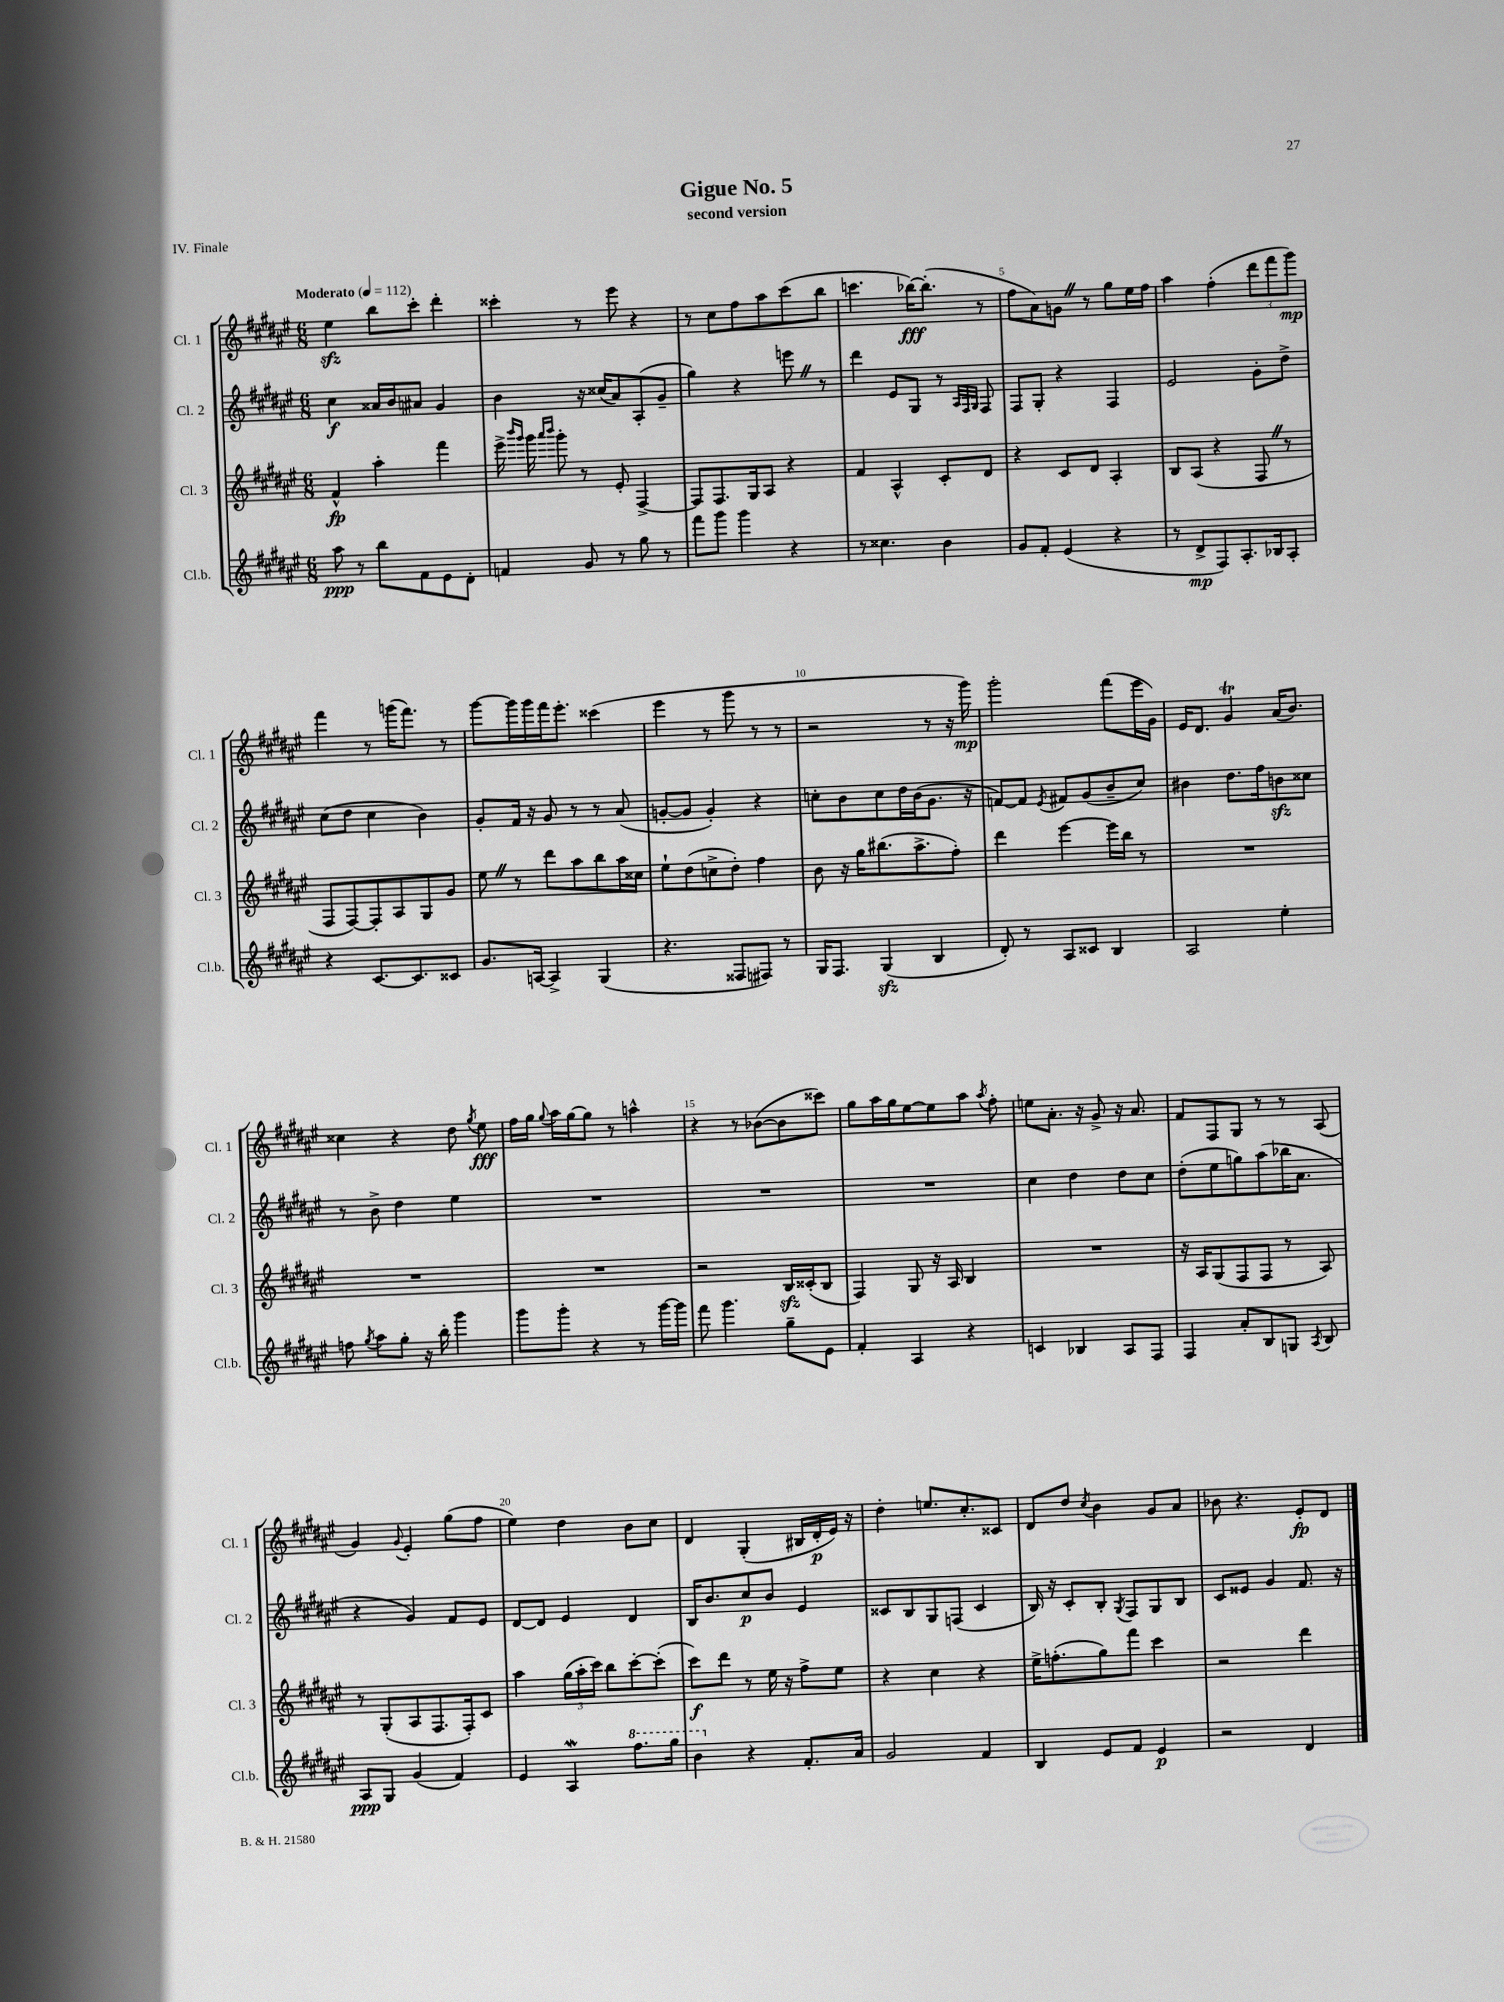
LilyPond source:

\header { title = "Gigue No. 5" subtitle = "second version" piece = "IV. Finale" }
<<
\new StaffGroup <<
\new Staff = "s0" \with { instrumentName = "Cl. 1" shortInstrumentName = "Cl. 1" } {
    \clef treble \key fis \major \numericTimeSignature \time 6/8 \tempo "Moderato" 4 = 112
    \autoBeamOff eis''4\sfz b''8[ cis'''8]-. dis'''4-. |
    cisis'''4-. r8 eis'''8 r4 |
    r8 cis''8[ fis''8 ais''8 cis'''8( b''8] |
    c'''4. bes''16[~\fff) bes''8.]-.( r8 |
    fis''8[ ais'8) g'8] \once \override BreathingSign.text = \markup { \musicglyph "scripts.caesura.straight" } \breathe r8 gis''8[ eis''16 fis''16] |
    ais''4 fis''4-.( \tuplet 3/2 { dis'''8[ fis'''8 gis'''8]\mp) } |
    fis'''4 r8 g'''16[( fis'''8.]) r8 |
    gis'''8[~ gis'''16 gis'''16 fis'''16 eis'''8.]-. cisis'''4( |
    eis'''4 r8 gis'''8 r8 r8 |
    r2 r8 r16 gis'''16\mp) |
    gis'''2-. fis'''8[( eis'''16 gis'16]) |
    eis'16[ dis'8.] gis'4\trill ais'16[( b'8.]) |
    cisis''4 r4 dis''8 \acciaccatura { gis''8 } eis''8\fff |
    fis''16[ gis''16] \appoggiatura { gis''8 } ais''16[ gis''16~ gis''8] r8 a''4-^ |
    r4 r8 bes'8[~( bes'8 cisis'''8]) |
    gis''8[ ais''16 gis''16 eis''8~ eis''8 ais''8] \acciaccatura { ais''8 } fis''8-. |
    e''8[ ais'8.]-. r16 gis'8-> r16 ais'8. |
    fis'8[ fis8 gis8] r8 r8 ais8( |
    gis'4) \appoggiatura { gis'8 } eis'4-. gis''8[( fis''8] |
    eis''4) dis''4 b'8[ cis''8] |
    dis'4 gis4-.( bis16[ dis'16-.\p eis'16]) r16 |
    dis''4-. e''8.[ cis''8.-. cisis'8] |
    dis'8[ dis''8] \acciaccatura { cis''8 } b'4 gis'8[ ais'8] |
    bes'8 r4. eis'8[-.\fp dis'8] \bar "|." |
}
\new Staff = "s1" \with { instrumentName = "Cl. 2" shortInstrumentName = "Cl. 2" } {
    \clef treble \key fis \major \numericTimeSignature \time 6/8
    \autoBeamOff cis''4\f aisis'16[ b'16 ais'8] gis'4 |
    b'4 r16 cisis''16[( ais'8) ais8-.( gis'8]-- |
    gis''4) r4 e'''8 \once \override BreathingSign.text = \markup { \musicglyph "scripts.caesura.straight" } \breathe r8 |
    dis'''4 eis'8[ gis8] r8 \grace { ais32[ fis32 gis32] } fis8 |
    fis8[ gis8]-. r4 fis4 |
    eis'2 gis'8[-. dis''8]-> |
    cis''8[( dis''8] cis''4 b'4) |
    gis'8[-. fis'16] r16 gis'8 r8 r8 ais'8( |
    g'8[~-. g'8] g'4-.) r4 |
    c''8[-. b'8 c''8 dis''16 b'16( gis'8.] r16 |
    f'8[~) f'8] \acciaccatura { eis'8 } fis'8[ gis'8( b'8-- cis''8]) |
    bis'4 dis''8.[ fis''16 b'8\sfz cisis''8] |
    r8 b'8-> dis''4 eis''4 |
    R2. |
    R2. |
    R2. |
    cis''4 dis''4 dis''8[ cis''8] |
    dis''8[-.( eis''8 g''8) ais''8( bes''16 ais'8.] |
    r4 gis'4) fis'8[ eis'8] |
    dis'8[~ dis'8] eis'4 dis'4 |
    b16[ b'8. cis''8\p b'8] eis'4 |
    cisis'8[ b8 gis8 f8]( cisis'4 |
    b16) r16 cis'8[-. b8]-. \acciaccatura { gis8 } fis8[ gis8 b8] |
    cis'8[ eisis'8] gis'4 fis'8. r16 \bar "|." |
}
\new Staff = "s2" \with { instrumentName = "Cl. 3" shortInstrumentName = "Cl. 3" } {
    \clef treble \key fis \major \numericTimeSignature \time 6/8
    \autoBeamOff fis'4-^\fp ais''4-. fis'''4 |
    eis'''16-> \grace { b'''16[ gis'''16] } gis'''16 \grace { ais'''16[ b'''16] } gis'''8-. r8 eis'8-. fis4~-> |
    fis8[ fis8. gis16 ais8] r4 |
    fis'4 ais4-^ cis'8[-. dis'8] |
    r4 cis'8[ dis'8] ais4-. |
    b8[ ais8]( r4 fis8 \once \override BreathingSign.text = \markup { \musicglyph "scripts.caesura.straight" } \breathe r8 |
    fis8[ fis8~) fis8-. ais8 gis8 gis'8] |
    eis''8 \once \override BreathingSign.text = \markup { \musicglyph "scripts.caesura.straight" } \breathe r8 dis'''8[ ais''8 b''8 ais''16 cisis''16] |
    eis''8[-! dis''8( c''8-> dis''8]-.) fis''4 |
    b'8 r16 gis''16[ bis''8.( ais''8.-> fis''8]-.) |
    dis'''4 eis'''4~ eis'''16[ b''16] r8 |
    R2. |
    R2. |
    R2. |
    r2 b16[\sfz cisis'16-.( b8] |
    fis4) gis8 r16 ais16 b4 |
    R2. |
    r16 ais16[ gis8( fis8 fis8] r8 ais8) |
    r8 gis8[-.( ais8 fis8. fis16-.) cis'8] |
    ais''4 \tuplet 3/2 { gis''16[( ais''16-. cis'''16]) } b''8[ cis'''8~-. cis'''8]-.( |
    cis'''8[\f) dis'''8] r8 eis''16 r16 fis''8[-> eis''8] |
    r4 cis''4 r4 |
    eis''16[-> f''8.-.( gis''8) fis'''8] cis'''4 |
    r2 dis'''4 \bar "|." |
}
\new Staff = "s3" \with { instrumentName = "Cl.b." shortInstrumentName = "Cl.b." } {
    \clef treble \key fis \major \numericTimeSignature \time 6/8
    \autoBeamOff ais''8\ppp r8 b''8[ fis'8 eis'8 dis'8]-. |
    f'4 gis'8 r8 gis''8 r8 |
    fis'''8[ gis'''8] gis'''4 r4 |
    r8 cisis''4. b'4 |
    gis'8[ fis'8]-. eis'4( r4 |
    r8 dis'8[->\mp fis8) ais8.-. bes16 ais8]-. |
    r4 cis'8.[~ cis'8. cisis'8] |
    gis'8.[ a16]~ a4-> gis4( |
    r4. fisis8[ fis8]) r8 |
    gis16[ fis8.] gis4\sfz( b4 |
    dis'8-.) r8 ais8[ cisis'8] b4 |
    ais2 eis''4-. |
    f''8 \acciaccatura { gis''8 } ais''8[ gis''8]-. r16 b''16-. gis'''4 |
    gis'''8[ gis'''8]-. r4 r8 gis'''16[~ gis'''16] |
    fis'''8 gis'''4. gis''8[-- eis'8] |
    fis'4-. ais4 r4 |
    c'4 bes4 ais8[ fis8] |
    fis4 ais'8[-. b8 g8] \acciaccatura { ais8 } b8 |
    ais8[\ppp gis8] gis'4( fis'4) |
    eis'4 ais4\mordent \ottava #1 fis'''8.[ gis'''16] |
    b''4 \ottava #0 r4 fis'8.[-. ais'16] |
    gis'2 fis'4 |
    b4 eis'8[ fis'8] eis'4\p |
    r2 dis'4 \bar "|." |
}
>>
>>
\layout { \context { \Score \override BarNumber.break-visibility = ##(#f #t #t) barNumberVisibility = #(every-nth-bar-number-visible 5) } }
